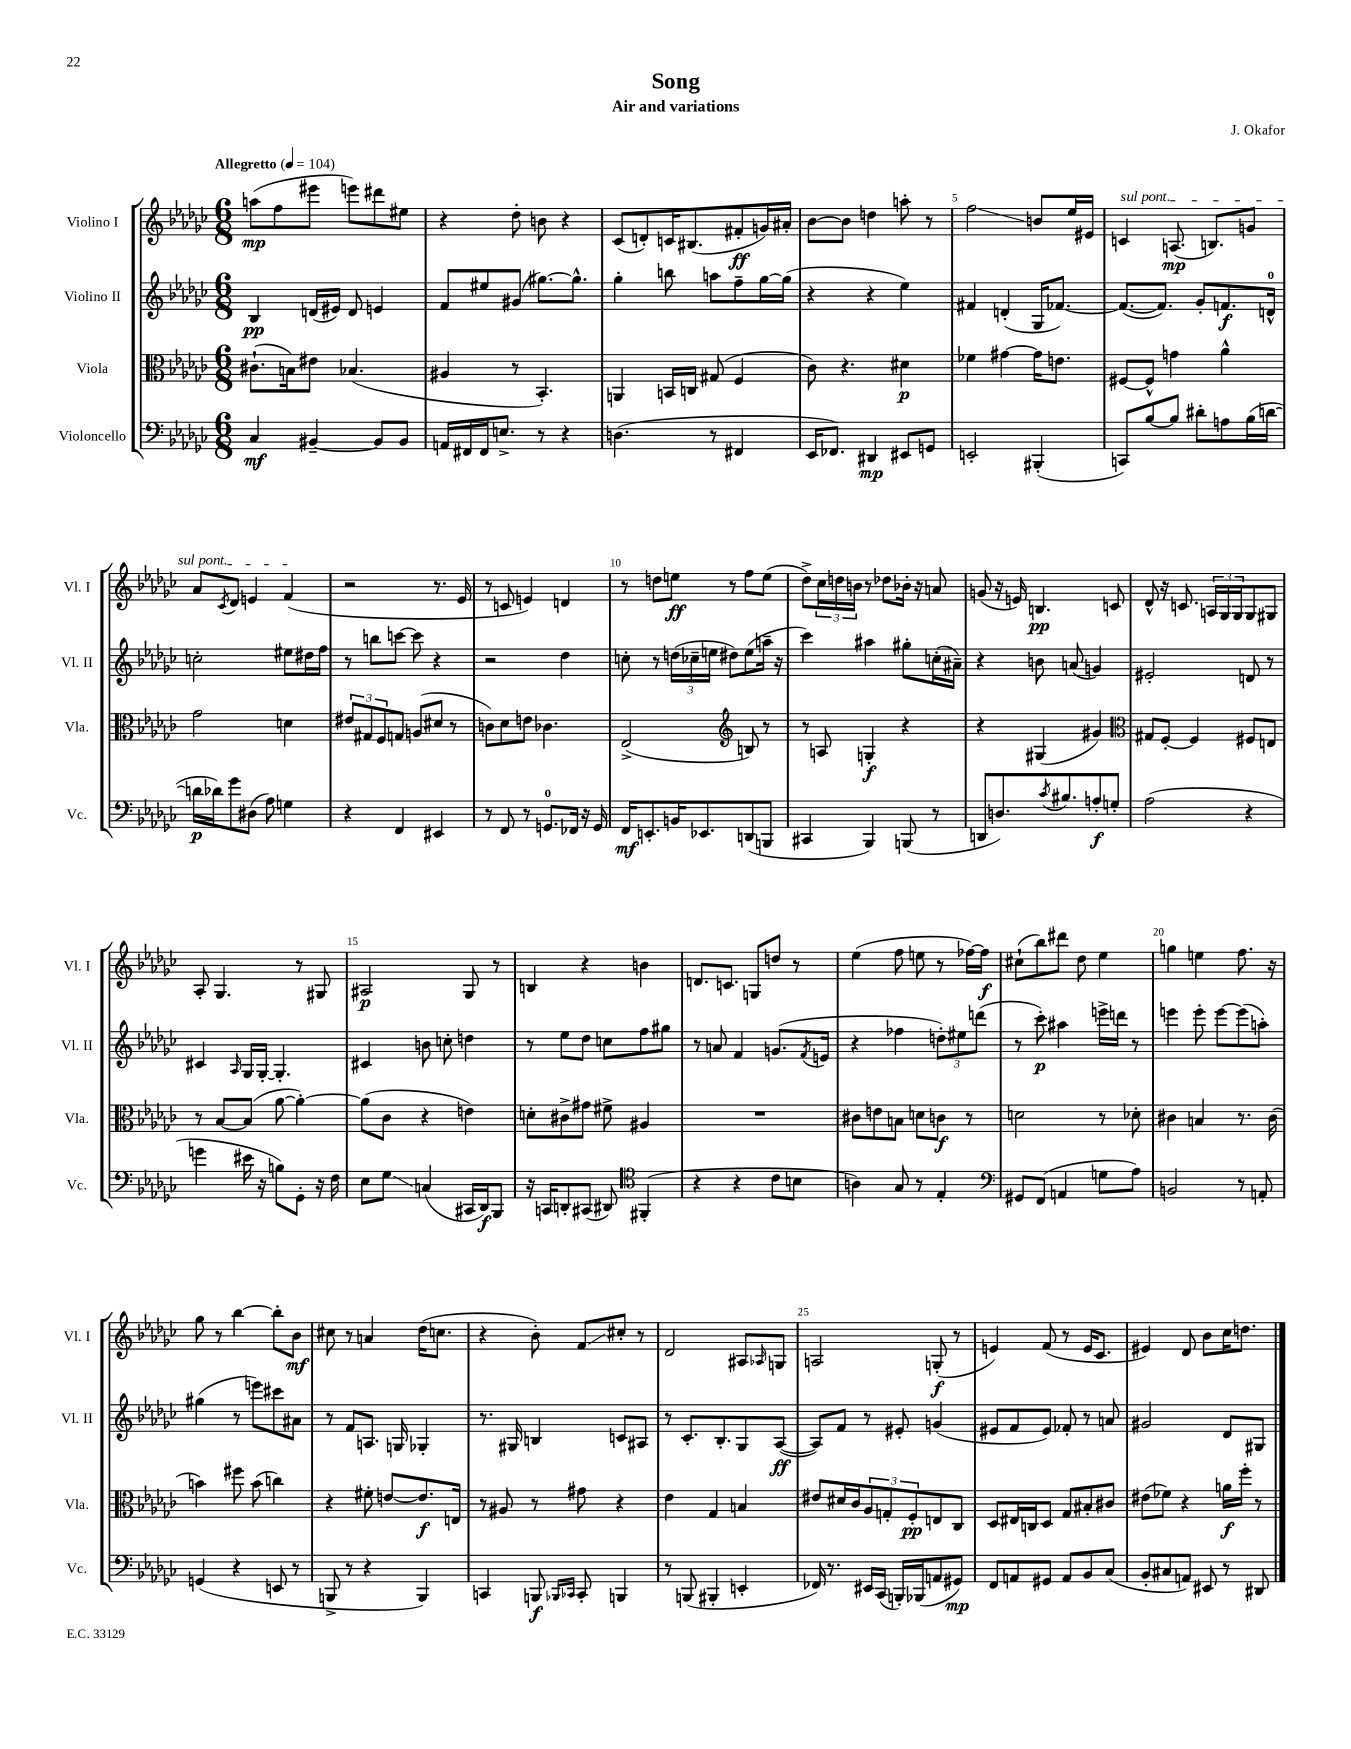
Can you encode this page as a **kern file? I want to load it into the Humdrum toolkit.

**kern	**kern	**kern	**kern
*staff4	*staff3	*staff2	*staff1
*clefF4	*clefC3	*clefG2	*clefG2
*k[b-e-a-d-g-c-]	*k[b-e-a-d-g-c-]	*k[b-e-a-d-g-c-]	*k[b-e-a-d-g-c-]
*M6/8	*M6/8	*M6/8	*M6/8
*MM104	*MM104	*MM104	*MM104
4C-	(8.c#`	4B-	(8aa
.	.	.	8ff
.	16B)	.	.
[4BB#~	8e#	(16d	8eee#
.	.	16e#)	.
.	(4.B-	8d	8eee)
8BB#]	.	4e	8ddd#
8BB#	.	.	8ee#
=	=	=	=
16AA	4A#	8f	4r
16FF#	.	.	.
16FF#	.	8ee#	.
8.E^	.	.	.
.	8r	(8g#	8dd-'
8r	4.BB-')	[8.gg#)	8b
4r	.	.	4r
.	.	8.gg#^^]	.
=	=	=	=
(4.D	4AA	4gg-'	(8c-
.	.	.	8d')
.	16BB	8bb	16c
.	16C	.	(8.B#
8r	(8G#	8aa	.
4FF#	4F	8ff~	8f#'
.	.	[16gg-	16g)
.	.	(16gg-]	16a#'
=	=	=	=
16EE-	8c-)	4r	[8b-
8.FF-)	.	.	.
.	4.r	.	8b-]
4DD#	.	4r	4dd
8EE#	4d#	4ee-)	8aa'
8GG	.	.	8r
=	=	=	=
2EE'	4f-	4f#	2ff
.	[4g#	(4d'	.
(4BBB#'	16g#]	16G-	8b
.	8.e	[8.f-)	.
.	.	.	16ee-
.	.	.	16e#
=	=	=	=
8CC)	[8F#	(8.f-_	4c
[8B-	8F#^^]	.	.
.	.	8.f-])	.
8B-]	4g	.	(8.A
8d#'	.	8g-'	.
.	.	.	8.B)
8A	4a-^^	8.f	.
(16B-	.	.	8g
[16d	.	16d^^	.
=	=	=	=
16d]	2g-	2cc'	8a-
16d-)	.	.	.
.	.	.	8qc-
8g-	.	.	8d-
(8D#	.	.	4e
8A-)	.	.	.
4G	4d	8ee#	(4f
.	.	16dd#	.
.	.	16ff	.
=	=	=	=
4r	12e#	8r	2r
.	12G#	.	.
.	.	8bb	.
.	12F	.	.
4FF	8G	[8ccc	.
.	(8A	8ccc]	.
4EE#	8d#	4r	8.r
.	8r	.	.
.	.	.	16e-
=	=	=	=
8r	8c)	2r	8r
8FF	8d-	.	8c
8r	8e	.	4e)
8.GG	4.c-	.	.
.	.	4dd-	4d
16FF-	.	.	.
16r	.	.	.
16GG	.	.	.
=	=	=	=
16FF	(2E-^	8cc'	8r
8.EE'	.	.	.
.	.	8r	8dd
16BB	.	(24dd	8ee
.	.	24cc-~	.
8.EE-	.	.	.
.	.	24ee	.
.	.	8dd#)	8r
*	*clefG2	*	*
(8DD	8B)	(8ee	8ff
8BBB	8r	16aa~	(8ee
.	.	16r	.
=	=	=	=
4CC#	8r	4ccc-)	8dd-^)
.	8A	.	24cc-
.	.	.	24dd
.	.	.	24b
4BBB-)	4G'	4aa#	8r
.	.	.	8dd-
(8BBB	4r	8gg#'	16b-'
.	.	.	16r
8r	.	(16cc'	8a
.	.	16a#~)	.
=	=	=	=
8DD	4r	4r	(8g
8.D)	.	.	16r
.	.	.	16e)
.	(4G#	8b	4.B
8qc-	.	.	.
8.B#	.	.	.
.	.	(8a	.
8A'	4g#)	4g)	.
8G'	.	.	8c
=	=	=	=
*	*clefC3	*	*
(2A-	8G#	2e#'	8d-^^
.	[8F'	.	16r
.	.	.	8.c
.	4F]	.	.
.	.	.	24A
.	.	.	24G-
.	.	.	24G-
4r	8F#	8d	8G-
.	8E	8r	8G#
=	=	=	=
4g	8r	4c#	8A-'
.	[8B-	.	4.G-
.	.	16qqA-	.
16e#	(8B-]	16G-	.
16r	.	[16G-'	.
8B)	[8a-	4.G-']	.
8GG-'	4a-'_)	.	8r
16r	.	.	8G#
16F	.	.	.
=	=	=	=
8E-	(8a-]	4c#	2A#
8G-	8c-	.	.
(4C	4r	8b	.
.	.	8cc'	.
16CC#	4e)	4dd	8G-
16DD-)	.	.	.
8BBB-	.	.	8r
=	=	=	=
16r	8d'	8r	4B
16CC	.	.	.
8DD'	8c#^	8ee-	.
(8CC#	8g#	8dd-	4r
8DD#)	8f#^	8cc	.
*clefC4	*	*	*
(4FF#'	4A#	8ff	4b
.	.	8gg#	.
=	=	=	=
4r	2.r	8r	8.d
.	.	8a	.
.	.	.	8.c
4r	.	4f	.
.	.	.	8G
8c-	.	(8.g	8dd
8B	.	.	8r
.	.	8qf	.
.	.	16e	.
=	=	=	=
4A)	8c#	4r	(4ee-
.	8e	.	.
8G-	8B	4ff-	8ff
8r	8d	.	8ee
4E-'	8c	12dd')	8r
.	.	12ee#	.
.	8r	.	[16ff-)
.	.	(12ddd	.
.	.	.	16ff-]
=	=	=	=
*clefF4	*	*	*
8GG#	2d	8r	(8cc#`
(8FF	.	8ccc-')	8bb-)
4AA	.	4aa#	8ddd#
.	.	.	8dd-
8G	8r	16eee^	4ee-
.	.	16ddd	.
8A-)	8d-'	8r	.
=	=	=	=
2BB	4c#	4eee	4gg
.	4B	8eee'	4ee
.	.	[8eee	.
8r	8.r	(8eee]	8.ff
8AA'	.	8aa')	.
.	(16c#	.	16r
=	=	=	=
(4GG	4b)	(4gg#	8gg-
.	.	.	8r
4r	8ff#	8r	[4bb-
.	(8b	8eee)	.
8EE	4cc)	8ccc#	8bb-']
8r	.	8a#	8b-
=	=	=	=
8BBB^	4r	8r	8cc#
8r	.	8f	8r
4r	8f#'	8.A	4a
.	[8e	.	.
.	.	16G	.
4BBB)	8.e]	4G-'	(16dd-
.	.	.	8.cc
.	16E	.	.
=	=	=	=
4CC	8r	8.r	4r
.	8A#	.	.
.	.	16G#	.
8BBB	8r	4B	8b-')
16qqBBB-	.	.	.
16qqCC-	.	.	.
8CC-'	8g#	.	8f
4BBB	4r	8c	8cc#'
.	.	8A#	8r
=	=	=	=
8r	4e-	8r	2d-
(8BBB	.	8.c-'	.
4BBB#'	4G-	.	.
.	.	8.B-'	.
4EE'	4B	8G-	8A#
.	.	.	16qqA-
.	.	([8A-	8G
=	=	=	=
16FF-)	8e#	8A-])	2A
8.r	.	.	.
.	16d#	8f	.
.	16c-	.	.
16EE#	12A-	8r	.
(16CC-	.	.	.
.	12G'	.	.
16BBB')	.	8e#'	.
.	12F'	.	.
(16BBB-	.	.	.
8AA	8E	(4g	(8G'
8GG#)	8C-	.	8r
=	=	=	=
8FF	8D-	8e#	4e)
8AA	16E#	8f	.
.	16C	.	.
8GG#	8D-	8e#)	(8f
8AA	8G-	8f-'	8r
8BB-	8B#'	8r	16e
.	.	.	8.c-
(8C-	8c#	8a	.
=	=	=	=
8BB-'	(8e#	2g#	4e#)
8C#	8f-)	.	.
8AA)	4r	.	8d-
8EE#	.	.	8b-
8r	16a	8d-	16cc-
.	16ff'	.	8.dd
8DD#	8r	8G#	.
==	==	==	==
*-	*-	*-	*-
